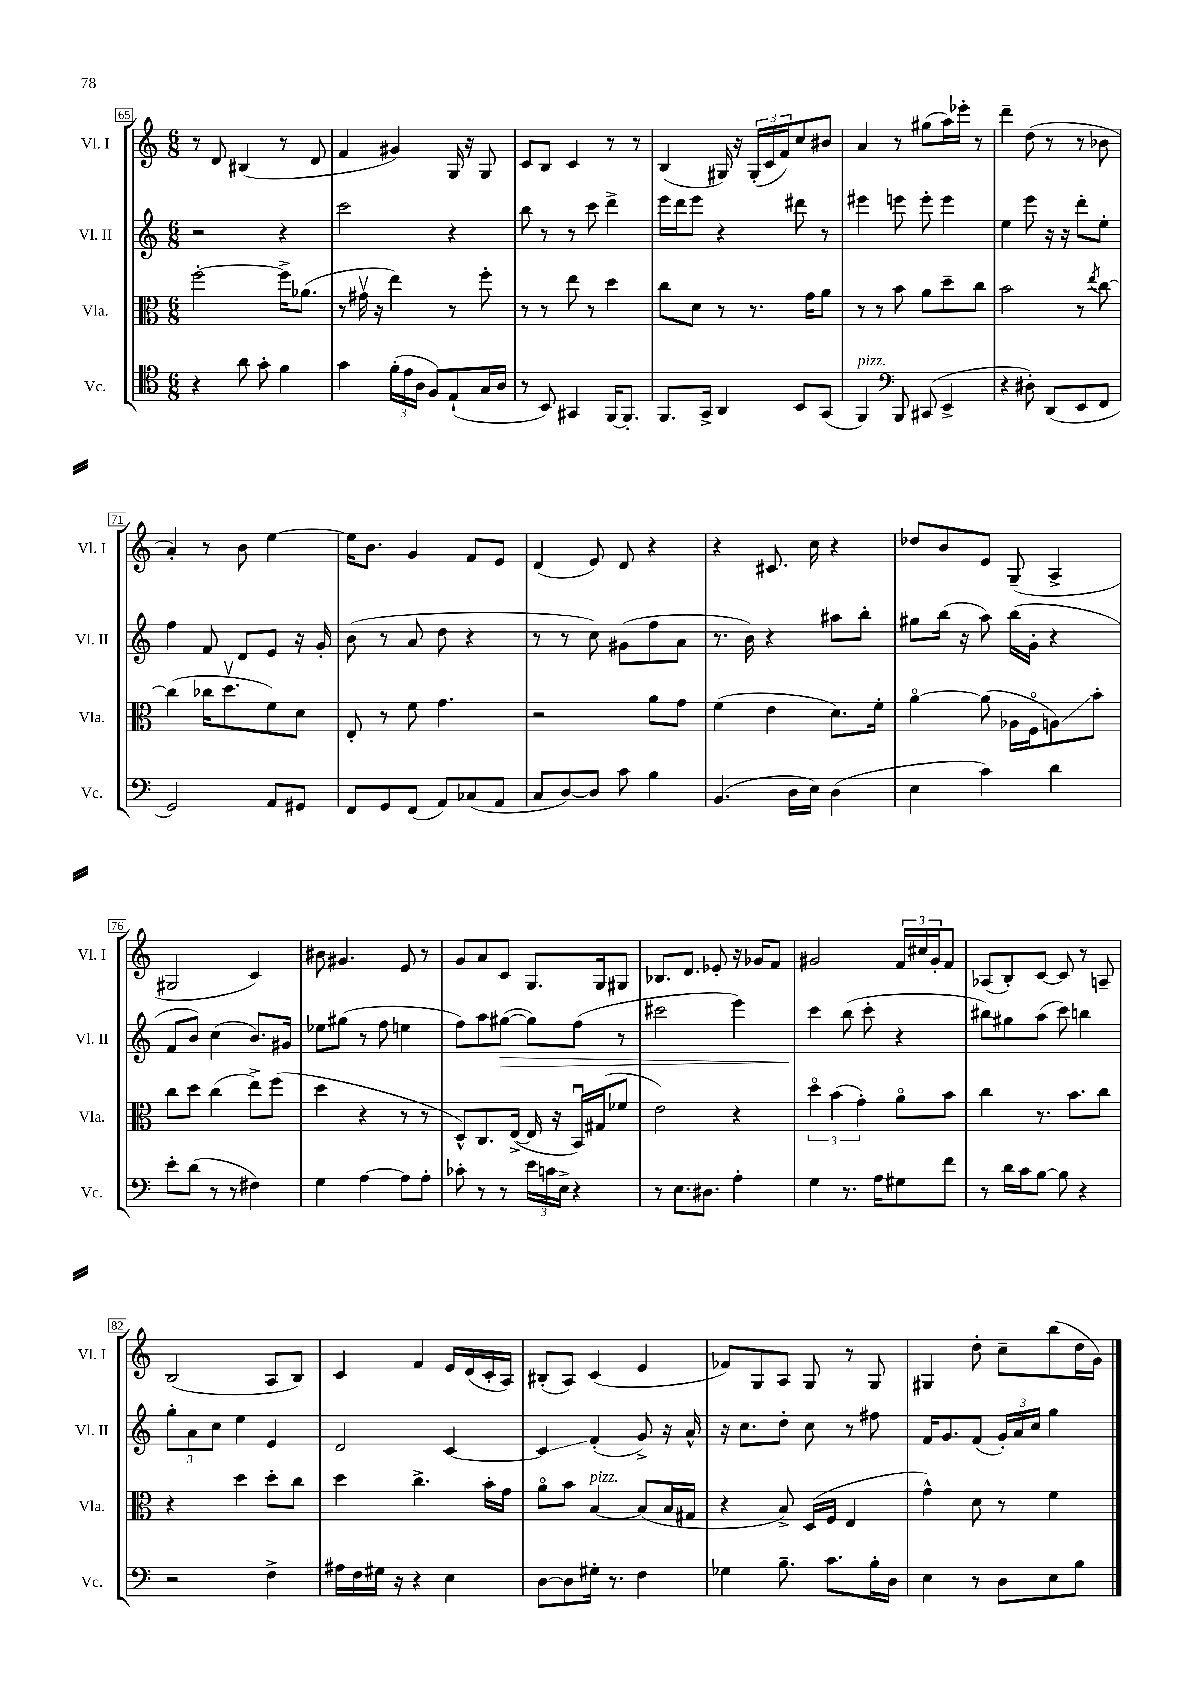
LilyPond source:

<<
\new StaffGroup <<
\new Staff = "s0" \with { instrumentName = "Vl. I" shortInstrumentName = "Vl. I" } {
    \clef treble \key c \major \numericTimeSignature \time 6/8
    r8 d'8 bis4( r8 d'8 |
    f'4 gis'4) g16 r16 g8 |
    c'8 b8 c'4 r8 r8 |
    b4( gis16) r16 \tuplet 3/2 { gis16-.( c'16 f'16) } c''8 bis'8 |
    a'4 r8 gis''8( a''16) ees'''16-. r8 |
    d'''4-- d''8( r8 r8 bes'8 |
    a'4-.) r8 b'8 e''4~ |
    e''16 b'8. g'4 f'8 e'8 |
    d'4( e'8) d'8 r4 |
    r4 cis'8. c''16 r4 |
    des''8 b'8 e'8 g8--( a4-> |
    gis2 c'4) |
    bis'8 gis'4. e'8 r8 |
    g'8 a'8 c'8 g8. g16 gis8 |
    bes8. d'8. ees'8-. r16 ges'16 f'8 |
    gis'2 \tuplet 3/2 { f'16 cis''16 gis'16-. } f'8 |
    aes8( b8-.) c'8~ c'8 r8 a8-- |
    b2( a8 b8) |
    c'4 f'4 e'16 d'16( c'16-. a16) |
    bis8-.( a8) c'4( e'4 |
    fes'8) g8 a8 g8 r8 g8 |
    gis4 d''8-. c''8-- b''8( d''16 g'16) \bar "|." |
}
\new Staff = "s1" \with { instrumentName = "Vl. II" shortInstrumentName = "Vl. II" } {
    \clef treble \key c \major \numericTimeSignature \time 6/8
    r2 r4 |
    c'''2 r4 |
    b''8 r8 r8 c'''8 d'''4-> |
    e'''16 d'''16 e'''8 r4 dis'''8 r8 |
    eis'''4 e'''8 e'''8-. e'''4 |
    e''4 e'''8 r16 r16 d'''8-. e''8-. |
    f''4 f'8 d'8 e'8 r16 g'16-. |
    b'8( r8 a'8 d''8 r4 |
    r8 r8 c''8) gis'8( f''8 a'8 |
    r8. b'16) r4 ais''8 b''8-. |
    gis''8 b''16( r16 a''8) b''16( g'16-. r4 |
    f'8 b'8) c''4( b'8.) gis'16 |
    ees''8 gis''8( r8 f''8 e''4 |
    f''8) a''8 gis''8~\>( gis''8) f''8( r8 |
    cis'''2 e'''4) |
    c'''4\! b''8( c'''8-. r4 |
    bis''8) gis''8 a''8( c'''8) b''4 |
    \tuplet 3/2 { g''8-. a'8 c''8 } e''4 e'4 |
    d'2 c'4~ |
    c'4\glissando f'4-.( g'8->) r16 a'16-^ |
    r16 c''8. d''8-. c''8 r8 fis''8 |
    f'16 g'8. f'8( \tuplet 3/2 { g'16-.) a'16 c''16 } g''4 \bar "|." |
}
\new Staff = "s2" \with { instrumentName = "Vla." shortInstrumentName = "Vla." } {
    \clef alto \key c \major \numericTimeSignature \time 6/8
    f''2~-. f''16-> aes'8.( |
    r8 gis'16\upbow r16 e''4) r8 f''8-. |
    r8 r8 e''8 r8 d''4 |
    c''8 d'8 r8 r8. g'16 a'8 |
    r8 r8 b'8 a'8 d''8-- c''8 |
    b'2 r8 \acciaccatura { e''8 } c''8~ |
    c''4( ces''16 d''8.\upbow f'8) d'8 |
    e8-. r8 f'8 g'4. |
    r2 a'8 g'8 |
    f'4( e'4 d'8.) f'16-. |
    a'4~\flageolet a'8( aes16 f16\flageolet a8\glissando) b'8-. |
    c''8 d''8 c''4( e''8->) f''8( |
    d''4 r4 r8 r8 |
    d8-^) c8. e16~->( e16 r16 b,16\downbow) gis16( fes'8 |
    e'2) r4 |
    \tuplet 3/2 { d''4\flageolet b'4( g'4-.) } a'8\flageolet b'8 |
    c''4 r8. b'8. c''8 |
    r4 d''4 d''8-. c''8 |
    d''4 c''4.-> b'16-. g'16 |
    a'8\flageolet b'8 b4~^\markup { \italic "pizz." } b8( b16 gis16 |
    r4 b8->) d16( f16 e4 |
    g'4-^) d'8 r8 f'4 \bar "|." |
}
\new Staff = "s3" \with { instrumentName = "Vc." shortInstrumentName = "Vc." } {
    \clef tenor \key c \major \numericTimeSignature \time 6/8
    r4 a'8 g'8-. f'4 |
    g'4 \tuplet 3/2 { f'16-.( e'16 a16 } f8) e8-!( g16 a16 |
    r8 b,8) gis,4 f,16~ f,8.-. |
    f,8. g,16-> a,4 b,8 g,8( |
    f,4^\markup { \italic "pizz." }) \clef bass b,,8 cis,8( e,4-> |
    r4 dis8-.) d,8( e,8 f,8 |
    g,2) a,8 gis,8 |
    f,8 g,8 f,8( a,8) ces8( a,8 |
    c8 d8~) d8 c'8 b4 |
    b,4.( d16 e16) d4( |
    e4 c'4) d'4 |
    e'8-. d'8( r8 r8 fis4) |
    g4 a4~ a8 a8-. |
    ces'8-. r8 r8 \tuplet 3/2 { e'16 c'16 e16-> } r4 |
    r8 e8. dis8. a4-. |
    g4 r8. a16 gis8 f'8 |
    r8 d'16 c'16 b8~ b8 r4 |
    r2 f4-> |
    ais16 f16 gis16 r16 r4 e4 |
    d8~ d8 gis16-. r8. f4 |
    ges4 b8.-- c'8. b16-. d16 |
    e4 r8 d8 e8 b8 \bar "|." |
}
>>
>>
\layout { \context { \Score currentBarNumber = #65 \override BarNumber.stencil = #(make-stencil-boxer 0.1 0.3 ly:text-interface::print) } }
